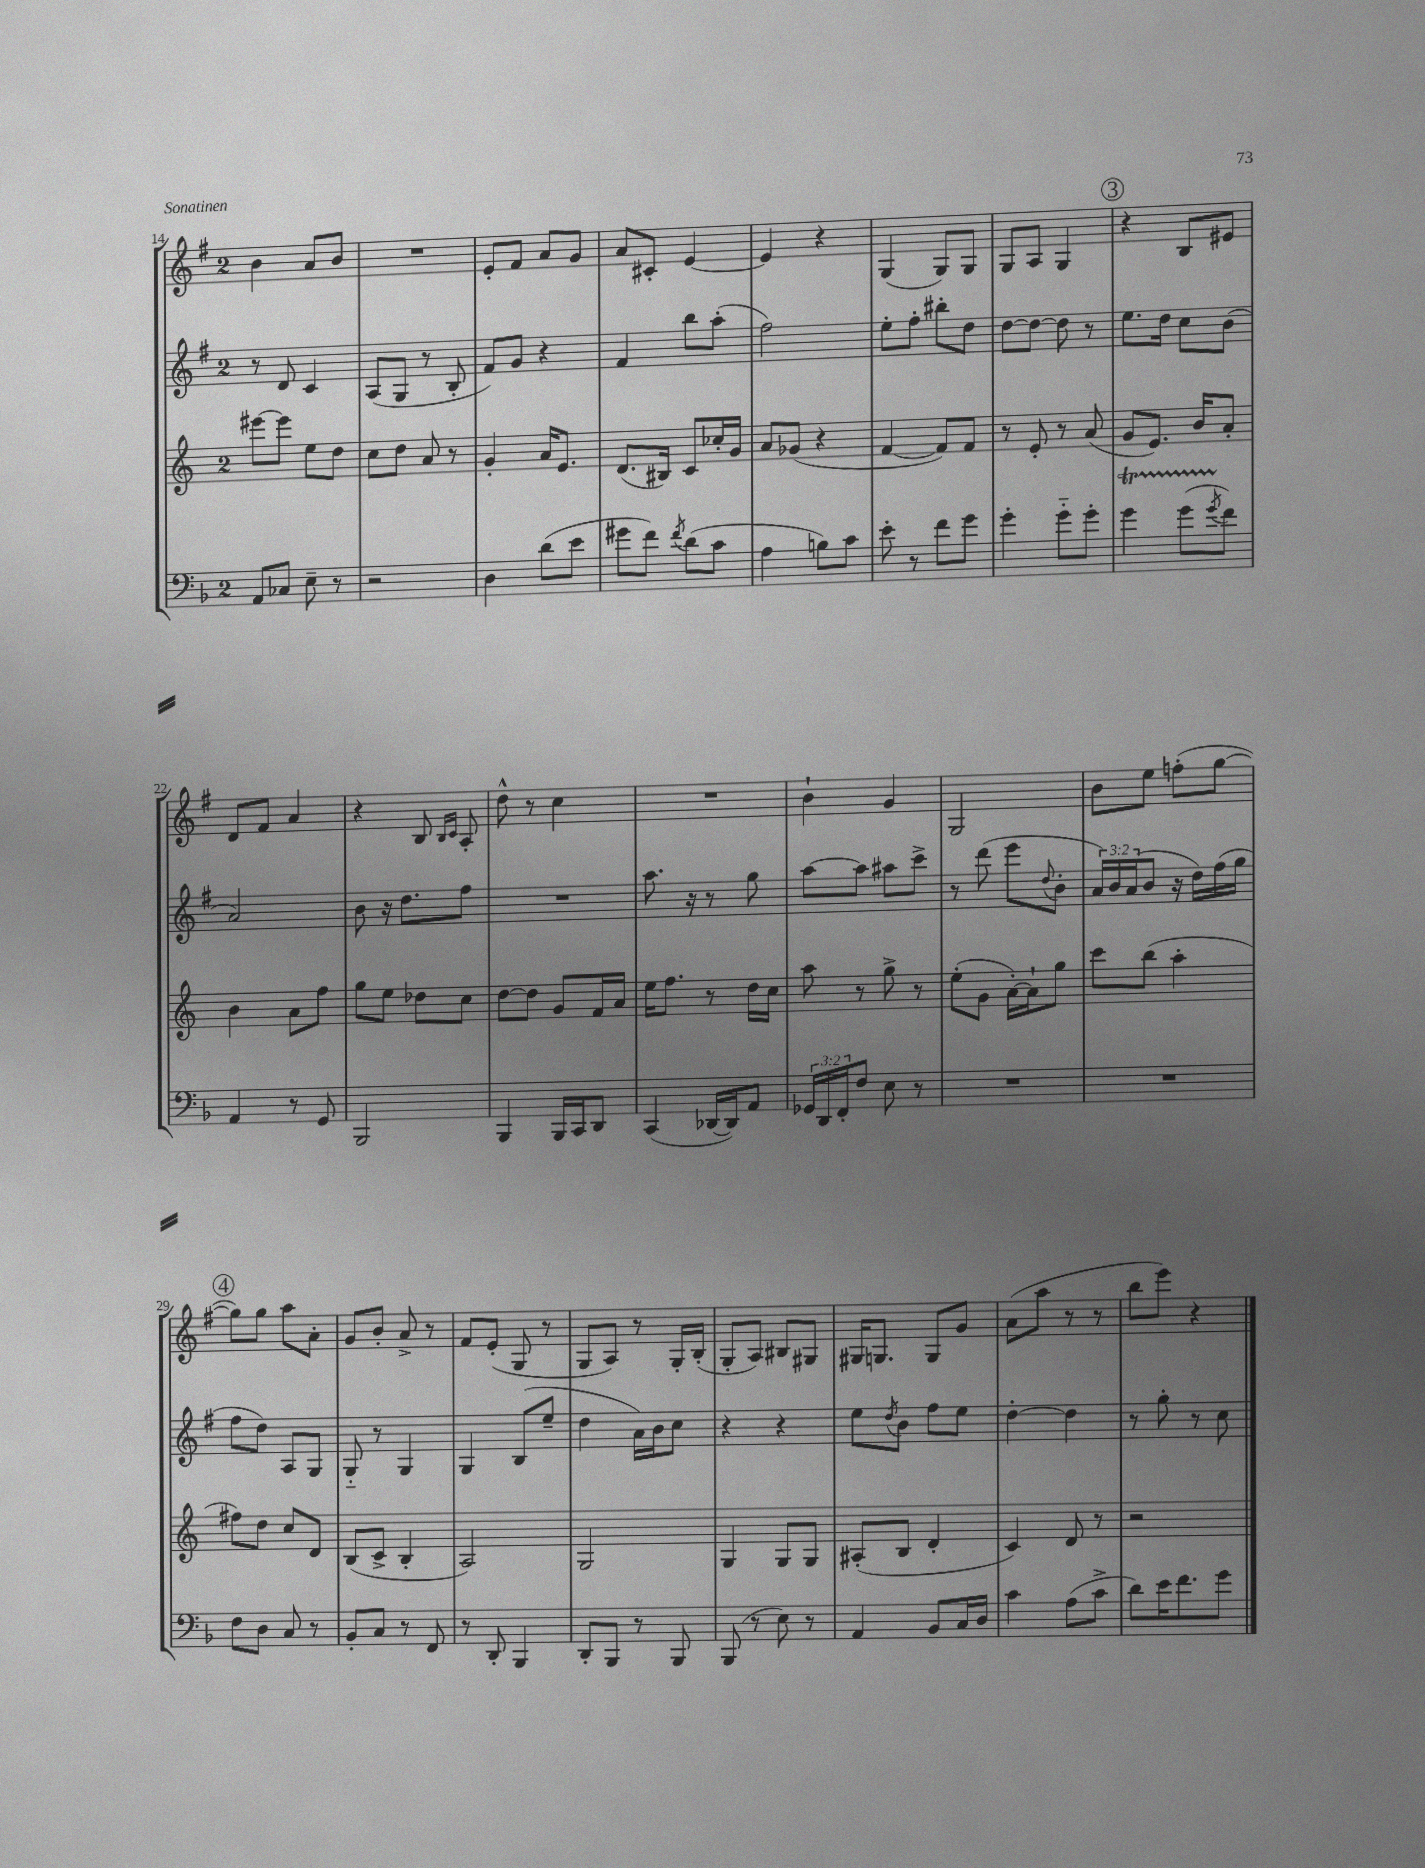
<<
\new StaffGroup <<
\new Staff = "s0" {
    \clef treble \key g \major \once \override Staff.TimeSignature.style = #'single-digit \time 2/4
    b'4 a'8 b'8 |
    R2 |
    e'8-. fis'8 a'8 g'8 |
    a'8 cis'8-. e'4~ |
    e'4 r4 |
    g4( g8) g8 |
    g8 a8 g4 |
    \mark \markup { \circle "3" } r4 b8 eis'8 |
    d'8 fis'8 a'4 |
    r4 b8 \grace { b16 c'16 } a8-. |
    d''8-^ r8 c''4 |
    R2 |
    b'4-! g'4 |
    g2 |
    b'8 e''8 f''8-.( g''8~ |
    \mark \markup { \circle "4" } g''8) g''8 a''8 a'8-. |
    g'8 b'8-. a'8-> r8 |
    fis'8 e'8-.( g8 r8 |
    g8 a8) r8 g16-. b16-.( |
    g8-. a8) bis8 gis8 |
    gis16 g8. g8 g'8 |
    a'8( a''8 r8 r8 |
    b''8 e'''8) r4 \bar "|." |
}
\new Staff = "s1" {
    \clef treble \key g \major \once \override Staff.TimeSignature.style = #'single-digit \time 2/4 \override Staff.TupletNumber.text = #tuplet-number::calc-fraction-text
    r8 d'8 c'4 |
    a8( g8 r8 b8-. |
    fis'8) g'8 r4 |
    fis'4 b''8 a''8-.( |
    fis''2) |
    e''8-. fis''8-. bis''8-. d''8 |
    d''8~ d''8~ d''8 r8 |
    \mark \markup { \circle "3" } e''8. d''16 c''8 b'8( |
    a'2) |
    b'8 r16 d''8. fis''8 |
    R2 |
    a''8. r16 r8 g''8 |
    a''8~ a''8 ais''8 c'''8-> |
    r8 d'''8( e'''8 \appoggiatura { d''8 } b'8-. |
    \tuplet 3/2 { a'16) b'16 a'16( } b'8 r16 d''16) fis''16( g''16 |
    \mark \markup { \circle "4" } fis''8 d''8) a8 g8 |
    g8-_ r8 g4 |
    g4 b8( e''8-- |
    d''4 a'16) b'16 c''8 |
    r4 r4 |
    e''8 \acciaccatura { d''8 } b'8 fis''8 e''8 |
    d''4~-. d''4 |
    r8 g''8-. r8 c''8 \bar "|." |
}
\new Staff = "s2" {
    \clef treble \key c \major \once \override Staff.TimeSignature.style = #'single-digit \time 2/4
    eis'''8~ eis'''8 e''8 d''8 |
    c''8 d''8 a'8 r8 |
    g'4-. a'16 e'8. |
    d'8.( bis16) c'8 ces''16-. g'16 |
    a'8 ges'8( r4 |
    f'4~ f'8) f'8 |
    r8 e'8-. r8 a'8( |
    \mark \markup { \circle "3" } g'8 e'8.) b'16 a'8-. |
    b'4 a'8 f''8 |
    g''8 e''8 des''8 c''8 |
    d''8~ d''8 g'8 f'16 a'16 |
    e''16 f''8. r8 d''16 c''16 |
    a''8 r8 g''8-> r8 |
    e''8-.( g'8 a'16~-.) a'16-! g''8 |
    c'''8 b''8( a''4-. |
    \mark \markup { \circle "4" } fis''8) d''8 c''8 d'8 |
    b8( c'8-> b4-. |
    a2) |
    g2 |
    g4 g8 g8 |
    ais8-.( b8 d'4-. |
    c'4) d'8 r8 |
    r2 \bar "|." |
}
\new Staff = "s3" {
    \clef bass \key f \major \once \override Staff.TimeSignature.style = #'single-digit \time 2/4 \override Staff.TupletNumber.text = #tuplet-number::calc-fraction-text
    a,8 ces8 e8-- r8 |
    r2 |
    d4 d'8( e'8 |
    gis'8 f'8) \acciaccatura { f'8 } d'8( c'8 |
    a4 b8) c'8 |
    e'8-. r8 f'8 g'8 |
    g'4-. g'8-_ g'8-. |
    \mark \markup { \circle "3" } g'4\startTrillSpan g'8( \acciaccatura { g'8 } f'8\stopTrillSpan) |
    a,4 r8 g,8 |
    bes,,2 |
    bes,,4 bes,,16 c,16 d,8 |
    c,4( des,16~ des,16) a,8 |
    \tuplet 3/2 { ges,16 d,16 f,16-. } f8 e8 r8 |
    R2 |
    R2 |
    \mark \markup { \circle "4" } f8 d8 c8 r8 |
    bes,8-. c8 r8 f,8 |
    r8 d,8-. bes,,4 |
    d,8-. bes,,8 r8 bes,,8 |
    bes,,8( r8 e8) r8 |
    a,4 bes,8 c16 d16 |
    c'4 a8( c'8-> |
    d'8) e'16 f'8. g'8 \bar "|." |
}
>>
>>
\layout { \context { \Score currentBarNumber = #14 } }
